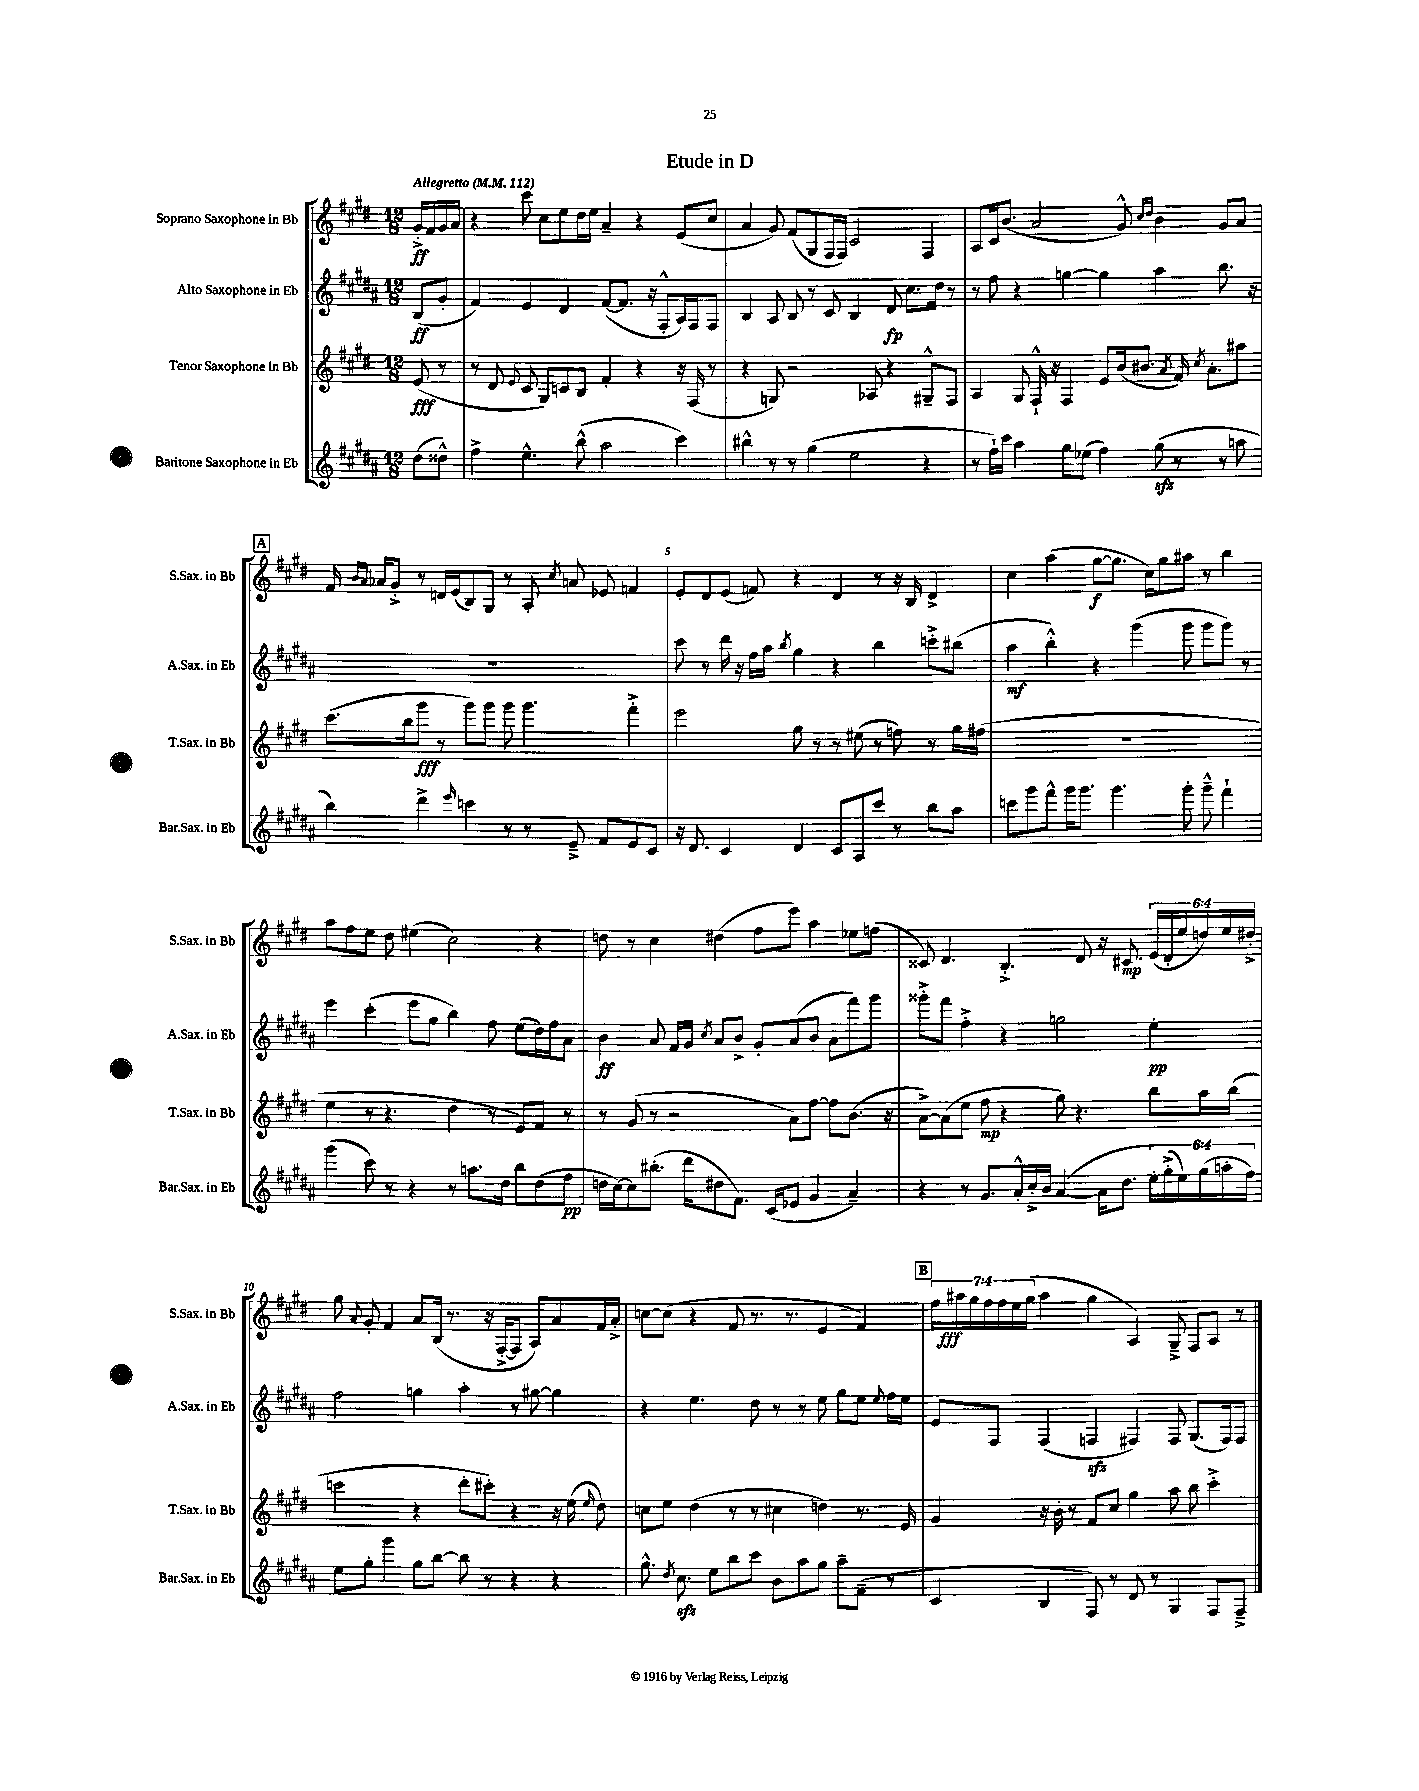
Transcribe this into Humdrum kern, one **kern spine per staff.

**kern	**kern	**kern	**kern
*staff4	*staff3	*staff2	*staff1
*clefG2	*clefG2	*clefG2	*clefG2
*k[f#c#g#d#a#]	*k[f#c#g#d#]	*k[f#c#g#d#a#]	*k[f#c#g#d#]
*M12/8	*M12/8	*M12/8	*M12/8
*MM112	*MM112	*MM112	*MM112
(8dd#	(8e	(8B	16g#'^
.	.	.	16f#
8dd##^^)	8r	8g#'	16g#
.	.	.	16a
=	=	=	=
4ff#^	8r	4f#)	4r
.	8d#	.	.
.	8qqe	.	.
4.ee^^	8c#	4e	8ccc#
.	8G#)	.	8cc#
.	8c	4d#	8ee
(8bb^^	8B	.	16dd#
.	.	.	16ee
2aa#	4f#'	([8f#	4a~
.	.	8.f#]	.
.	4r	.	4r
.	.	16r	.
.	.	8F#'^^	.
4ccc#)	16r	16A#)	(8e
.	(16F#	16F#	.
.	8r	8F#	8cc#
=	=	=	=
4bb#^^	4r	4B	4a
8r	8G)	8A#	8g#)
8r	2r	8B	(8f#
(4gg#	.	8r	8G#
.	.	8c#	16F#
.	.	.	16F#)
2ee	.	4B	2c#
.	8A-	.	.
.	4r	8d#	.
.	.	8.cc#	.
4r	8G#~^^	.	4F#
.	.	16dd#	.
.	8F#	8r	.
=	=	=	=
8r	4A	8r	8A
16ff#`)	.	8ff#	16c#
16ccc#	.	.	(8.b
4aa#	8G#	4r	.
.	16F#`^^	.	2a
.	16r	.	.
8gg#	4F#	[4gg	.
(8ee-	.	.	.
4ff#)	8e	4gg]	.
.	(16b	.	8g#^^)
.	8.b#	.	.
.	.	.	16qqcc#
.	.	.	16qqdd#
(8gg#	.	4aa#	4b
.	8qa	.	.
8r	16f#)	.	.
.	8qcc#	.	.
.	8.a'	.	.
8r	.	8.bb	8g#
8aa	8aa#	.	8a
.	.	16r	.
=	=	=	=
4bb)	(8.ccc#	1.r	16f#
.	.	.	16qqb
.	.	.	16qqa
.	.	.	16a-
.	.	.	8g#'^
.	16bb	.	.
4ddd#^	8ggg#	.	8r
.	8r	.	16d
.	.	.	(16e
16qqeee	.	.	.
4ccc	8ggg#)	.	8B)
.	8ggg#	.	8G#
8r	8ggg#	.	8r
8r	4.ggg#	.	8A'
.	.	.	8qcc#
8e~^	.	.	8a
8f#	.	.	8e-
8e	4fff#'^	.	4f
8c#	.	.	.
=	=	=	=
16r	2eee	8ccc#	8e'
8.d#	.	.	.
.	.	8r	8d#
4c#	.	16ddd#	(8e
.	.	16r	.
.	.	16ff#	8f)
.	.	16aa#	.
.	.	8qbb	.
4d#	8gg#	4gg#	4r
.	8r	.	.
8c#	8r	4r	4d#
8A#	(8ee#	.	.
8ccc#	8r	4bb	8r
8r	8ff)	.	16r
.	.	.	16B
8bb	8r	8ccc'^	4d#^
8aa#	16gg#	(8bb#	.
.	(16ff#	.	.
=	=	=	=
8ccc	1.r	4aa#	4cc#
8ggg#	.	.	.
8fff#^^	.	4bb'^^)	(4aa
16ggg#	.	.	.
8.ggg#	.	.	.
.	.	4r	[8gg#
4.ggg#	.	.	8.gg#]
.	.	(4ggg#	.
.	.	.	16cc#)
.	.	.	8gg#
8ggg#'	.	8ggg#	8aa#
8ggg#~^^	.	8ggg#	8r
4fff#`	.	8ggg#)	4bb
.	.	8r	.
=	=	=	=
(4ggg#	4ee	4eee	8aa
.	.	.	8ff#
8ccc#)	8r	(4ccc#'	8ee
8r	4.r	.	8dd#
4r	.	8eee	(4ee#
.	.	8gg#	.
8r	4dd#	4bb)	2cc#)
8.aa	.	.	.
.	8r	8ff#	.
16dd#	.	.	.
8bb	8e)	(8ee	.
(8dd#	8f#	16dd#)	4r
.	.	16ff#	.
8ff#	8r	8a#	.
=	=	=	=
16dd	8r	4b	8dd
[16cc#)	.	.	.
8cc#]	(8g#	.	8r
(8.bb#'	8r	8a#	4cc#
.	2r	16f#	.
16ddd#	.	16g#	.
.	.	8qcc#	.
8dd#	.	8a#	(4dd#
8.f#)	.	8b^	.
.	.	8g#'	8ff#
(16c#	.	.	.
8e-	8a)	(8a#	8eee)
4g#	[8ff#	8b	4aa
.	8ff#]	8a#	.
4a#~)	(8.b	8fff#)	8ee-
.	.	8ggg#	(8ff
.	16r	.	.
=	=	=	=
4r	[8a^)	8ggg##'^	8c##)
.	(8a]	8fff#	4.d#
8r	8ee	4ff#'^	.
8.g#	8ff#	.	.
.	4r	4r	4.B'^
16a#'^^	.	.	.
16cc#'^	.	.	.
16b	.	.	.
([4a#	8gg#)	2gg	.
.	4.r	.	8d#
16a#]	.	.	16r
8.dd#	.	.	8.c#
24ee')	8bb	4ee'	(24e
(24gg#'^	.	.	24d#'
24ee)	.	.	24ee
(24gg#	16aa	.	24dd)
24aa'	.	.	24ee
.	(16bb	.	.
24ff#)	.	.	24dd#'^
=	=	=	=
8ee	2ccc	2ff#	8gg#
.	.	.	8qqa
8gg#'	.	.	8g#'
4ggg#	.	.	4f#
8gg#	4r	4gg	8a
[8bb	.	.	(16B
.	.	.	8.r
8bb]	8ddd#'	4aa#'	.
8r	8ccc#')	.	16r
.	.	.	[16F#'^
4r	4r	8r	8F#]
.	.	[8gg#	8A)
4r	16r	4gg#]	8a
.	(16ee	.	.
.	16qqee	.	.
.	8dd#)	.	16f#
.	.	.	16a'^
=	=	=	=
8.gg#^^	8cc	4r	[8cc
.	8ee	.	(8cc]
8qdd#	.	.	.
8.cc#	.	.	.
.	(4dd#	4.ee	4r
8ee	.	.	.
8bb	8r	.	8f#
8ccc#	8r	8dd#	8.r
8b	4cc#	8r	.
.	.	.	8.r
8aa#	.	8r	.
8gg#	4dd)	8ee	4e
8aa#~	.	8gg#	.
(8f#~	8.r	8ee	4f#)
.	.	8qqee	.
8r	.	16ff#	.
.	16e	16ee	.
=	=	=	=
4c#	4g#	8e	28ff#
.	.	.	28aa#
.	.	.	28gg#
.	.	.	28ff#
.	.	8F#	.
.	.	.	28ff#
.	.	.	28ee
.	.	.	(28gg#
4B	16r	(4F#	4aa#
.	16b'	.	.
.	8r	.	.
8F#)	8f#	4F	4gg#
8r	8cc#	.	.
8d#	4gg#	4F#)	4A)
8r	.	.	.
4G#	8aa	8F#	8G#~^
.	8bb	(8.G#	8F#
8F#	4ccc#'^	.	8A
.	.	16F#)	.
8F#~^	.	8F#	8r
==	==	==	==
*-	*-	*-	*-
